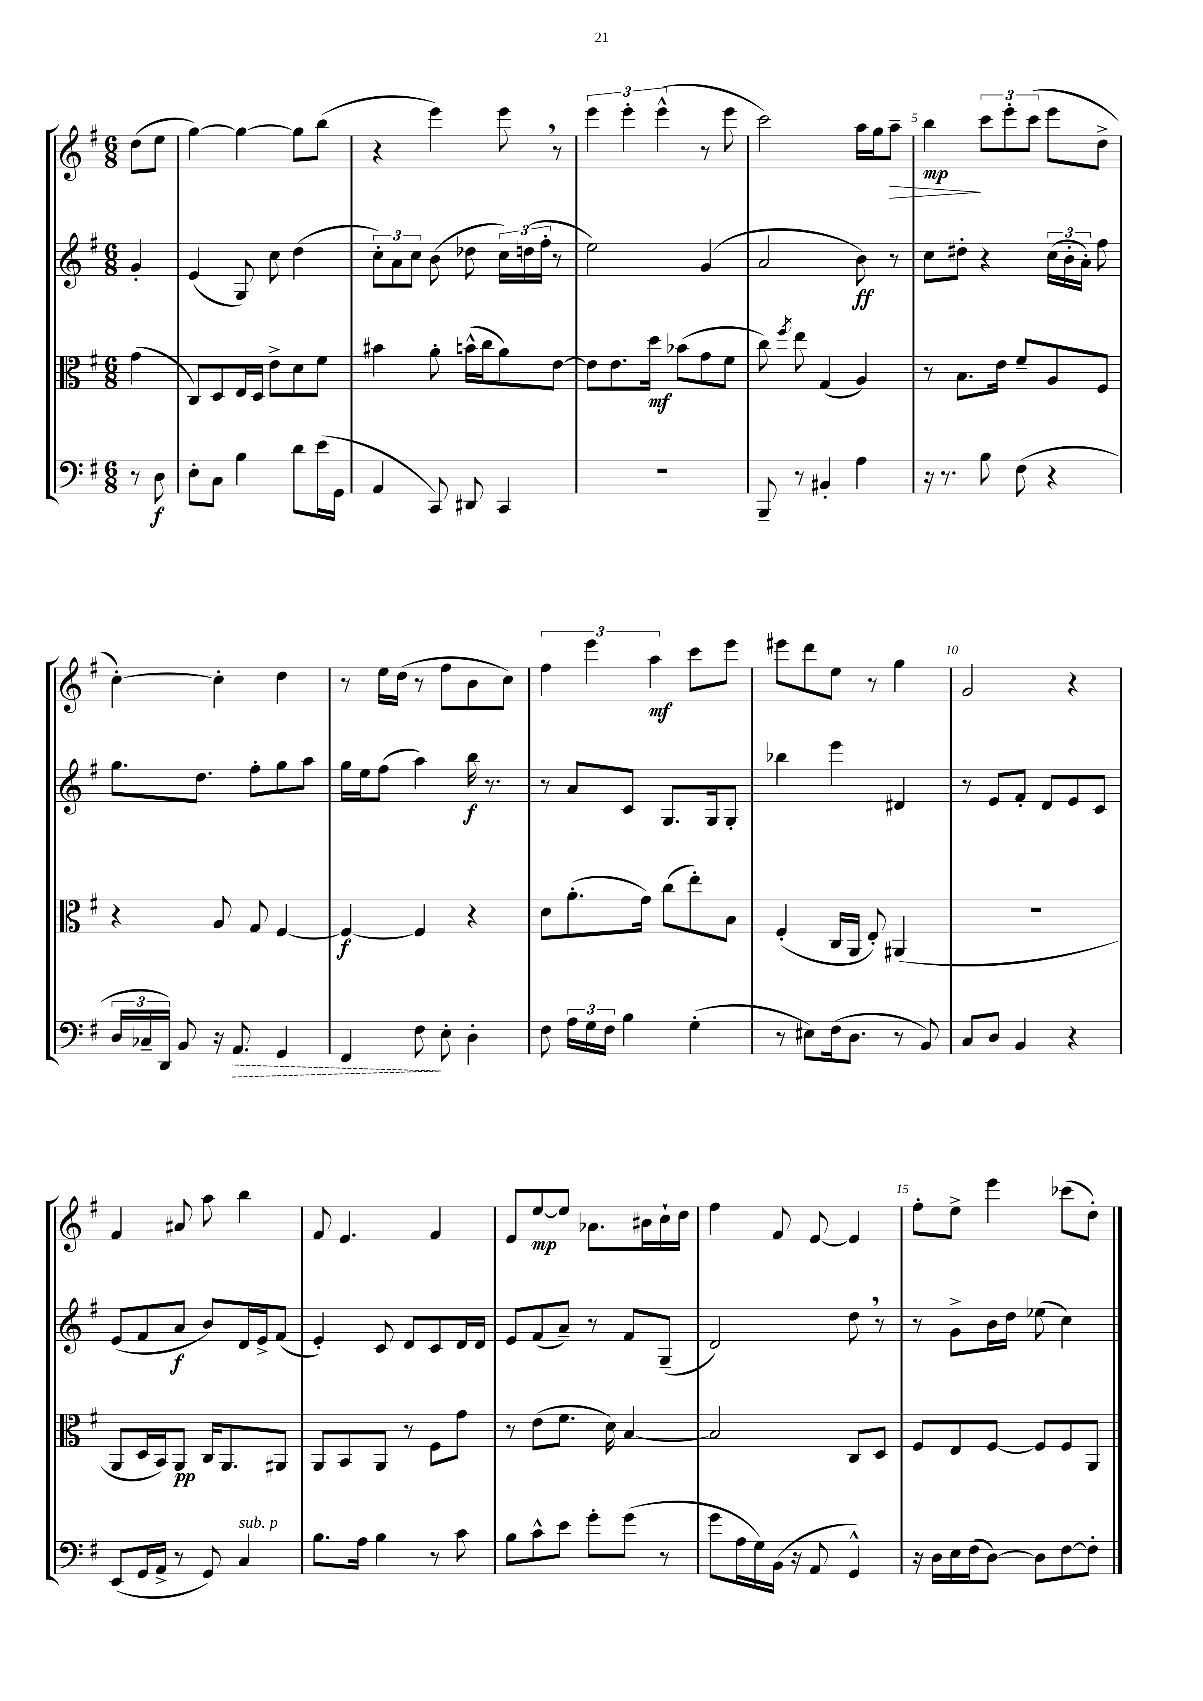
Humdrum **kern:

**kern	**dynam	**kern	**dynam	**kern	**dynam	**kern	**dynam
*part4	*part4	*part3	*part3	*part2	*part2	*part1	*part1
*staff4	*staff4	*staff3	*staff3	*staff2	*staff2	*staff1	*staff1
*clefF4	*	*clefC3	*	*clefG2	*	*clefG2	*
*k[f#]	*	*k[f#]	*	*k[f#]	*	*k[f#]	*
*M6/8	*	*M6/8	*	*M6/8	*	*M6/8	*
=	=	=	=	=	=	=	=
8r	.	(4g\	.	4g'/	.	(8dd\L	.
8D\	f	.	.	.	.	8ee\J	.
=1	=1	=1	=1	=1	=1	=1	=1
8E'\L	.	8C/L)	.	(4e/	.	[4gg\)	.
8C\J	.	8D/	.	.	.	.	.
4B\	.	16E/L	.	8G/)	.	4gg\_	.
.	.	16D/JJ	.	.	.	.	.
.	.	8e^\L	.	8cc\	.	.	.
8d\L	.	8d\	.	(4dd\	.	8gg\L]	.
(16e\L	.	8f#\J	.	.	.	(8bb\J	.
16GG\JJ	.	.	.	.	.	.	.
=2	=2	=2	=2	=2	=2	=2	=2
4AA/	.	4b#X\	.	12cc'\L)	.	4r	.
.	.	.	.	12a\	.	.	.
.	.	.	.	12cc\J	.	.	.
8CC/)	.	8a'\	.	(8b\	.	4eee\)	.
8DD#X/	.	(16bn^^\LL	.	8dd-X\	.	.	.
.	.	16cc\J	.	.	.	.	.
4CC/	.	8a\)	.	24cc\LL)	.	8eee,\	.
.	.	.	.	(24ddn\	.	.	.
.	.	.	.	24ff#'\JJ	.	.	.
.	.	[8e\J	.	8r	.	8r	.
=3	=3	=3	=3	=3	=3	=3	=3
2.r	.	8e\L]	.	2ee\)	.	6eee\	.
.	.	8.e\	.	.	.	.	.
.	.	.	.	.	.	6eee'\	.
.	.	16dd\Jk	mf	.	.	.	.
.	.	.	.	.	.	(6eee^^\	.
.	.	(8b-X\L	.	.	.	.	.
.	.	8g\	.	(4g/	.	8r	.
.	.	8f#\J	.	.	.	8eee\	.
=4	=4	=4	=4	=4	=4	=4	=4
8BBB~/	.	8cc\)	.	2a/	.	2ccc\)	.
.	.	8qff#/	.	.	.	.	.
8r	.	8ee\	.	.	.	.	.
4BB#X'/	.	(4G/	.	.	.	.	.
4A\	.	4A/)	.	8b\)	ff	16aa\LL	.
.	.	.	.	.	.	16gg\J	.
!	!	!	!	!	!	!	!LO:HP:b
.	.	.	.	8r	.	8aa~\J	>
=5	=5	=5	=5	=5	=5	=5	=5
16r	.	8r	.	8cc\L	.	4bb\	mp
8.r	.	.	.	.	.	.	.
.	.	8.B\L	.	8dd#X'\J	.	.	.
8B\	.	.	.	4r	.	12ccc\L	]
.	.	16e\Jk	.	.	.	.	.
.	.	.	.	.	.	12eee'\	.
(8F#\	.	8f#~/L	.	.	.	.	.
.	.	.	.	.	.	(12ccc\J	.
4r	.	8A/	.	(24cc\LL	.	8eee\L	.
.	.	.	.	24b'\	.	.	.
.	.	.	.	24a'\JJ)	.	.	.
.	.	8F#/J	.	8ff#\	.	8dd^\J	.
!!LO:LB:g=z
=6	=6	=6	=6	=6	=6	=6	=6
24D/LL	.	4r	.	8.gg\L	.	[4cc'\)	.
24C-X~/	.	.	.	.	.	.	.
24DD/JJ)	.	.	.	.	.	.	.
8BB/	.	.	.	.	.	.	.
.	.	.	.	8.dd\J	.	.	.
16r	.	8A/	.	.	.	4cc'\]	.
!	!LO:HP:b	!	!	!	!	!	!
8.AA/	>	.	.	.	.	.	.
.	.	8G/	.	8ff#'\L	.	.	.
4GG/	.	[4F#/	.	8gg\	.	4dd\	.
.	.	.	.	8aa\J	.	.	.
=7	=7	=7	=7	=7	=7	=7	=7
4FF#/	.	4F#/_	f	16gg\LL	.	8r	.
.	.	.	.	16ee\J	.	.	.
.	.	.	.	(8ff#\J	.	16ee\LL	.
.	.	.	.	.	.	(16dd\JJ	.
8F#\	.	4F#/]	.	4aa\)	.	8r	.
8E'\	]	.	.	.	.	8ff#\L	.
4D'\	.	4r	.	16bb\	f	8b\	.
.	.	.	.	8.r	.	.	.
.	.	.	.	.	.	8cc\J)	.
=8	=8	=8	=8	=8	=8	=8	=8
8F#\	.	8d\L	.	8r	.	6ff#\	.
24A\LL	.	(8.a'\	.	8a/L	.	.	.
24G\	.	.	.	.	.	6eee\	.
24F#\JJ	.	.	.	.	.	.	.
4B\	.	.	.	8c/J	.	.	.
.	.	16g\Jk)	.	.	.	.	.
.	.	.	.	.	.	6aa\	mf
.	.	(8cc\L	.	8.G/L	.	.	.
(4G'\	.	8ee'\)	.	.	.	8ccc\L	.
.	.	.	.	16G/k	.	.	.
.	.	8B\J	.	8G'/J	.	8eee\J	.
=9	=9	=9	=9	=9	=9	=9	=9
8r	.	(4F#'/	.	4bb-X\	.	8eee#X\L	.
8E#X\L)	.	.	.	.	.	8ddd\	.
(16F#\k	.	16C/LL	.	4eee\	.	8ee\J	.
8.D\J	.	16AA/JJ	.	.	.	.	.
.	.	8E'/)	.	.	.	8r	.
8r	.	(4AA#X/	.	4d#X/	.	4gg\	.
8BB/)	.	.	.	.	.	.	.
=10	=10	=10	=10	=10	=10	=10	=10
8C/L	.	2.r	.	8r	.	2g/	.
8D/J	.	.	.	8e/L	.	.	.
4BB/	.	.	.	8f#'/J	.	.	.
.	.	.	.	8d/L	.	.	.
4r	.	.	.	8e/	.	4r	.
.	.	.	.	8c/J	.	.	.
!!LO:LB:g=z
=11	=11	=11	=11	=11	=11	=11	=11
(8EE/L	.	8AA/L	.	(8e/L	.	4f#/	.
16GG/L	.	16D/L	.	8f#/	.	.	.
16AA^/JJ	.	16BB/J)	.	.	.	.	.
8r	.	8AA/J	pp	8a/J	f	8a#X/	.
8GG/)	.	16C/KL	.	8b/L)	.	8aa\	.
.	.	8.AA/	.	.	.	.	.
!LO:TX:a:i:t=sub. p	!	!	!	!	!	!	!
4C/	.	.	.	16d/L	.	4bb\	.
.	.	.	.	16e^/J	.	.	.
.	.	8AA#X/J	.	(8f#/J	.	.	.
=12	=12	=12	=12	=12	=12	=12	=12
8.B\L	.	8AA/L	.	4e'/)	.	8f#/	.
.	.	8BB/	.	.	.	4.e/	.
16A\Jk	.	.	.	.	.	.	.
4B\	.	8AA/J	.	8c/	.	.	.
.	.	8r	.	8d/L	.	.	.
8r	.	8F#\L	.	8c/	.	4f#/	.
8c\	.	8g\J	.	16d/L	.	.	.
.	.	.	.	16d/JJ	.	.	.
=13	=13	=13	=13	=13	=13	=13	=13
8B\L	.	8r	.	8e/L	.	8e/L	.
8c^^\	.	(8e\L	.	(8f#/	.	[8ee/	mp
8e\J	.	8.f#\J	.	8a~/J)	.	8ee/J]	.
8g'\L	.	.	.	8r	.	8.a-X\L	.
.	.	16d\)	.	.	.	.	.
(8g\J	.	[4B/	.	8f#/L	.	.	.
.	.	.	.	.	.	16b#X\L	.
8r	.	.	.	(8G~/J	.	16cc`\	.
.	.	.	.	.	.	16dd\JJ	.
=14	=14	=14	=14	=14	=14	=14	=14
8g\L	.	2B/]	.	2d/)	.	4ff#\	.
16A\L	.	.	.	.	.	.	.
16G\)	.	.	.	.	.	.	.
(16BB\JJ	.	.	.	.	.	8f#/	.
16r	.	.	.	.	.	.	.
8AA/	.	.	.	.	.	[8e/	.
4GG^^/)	.	8C/L	.	8dd,\	.	4e/]	.
.	.	8D/J	.	8r	.	.	.
=15	=15	=15	=15	=15	=15	=15	=15
16r	.	8F#/L	.	8r	.	8ff#'\L	.
16D\LL	.	.	.	.	.	.	.
16E\	.	8E/	.	8g^\L	.	8ee^\J	.
(16F#\J	.	.	.	.	.	.	.
[8D\J)	.	[8F#/J	.	16b\L	.	4eee\	.
.	.	.	.	16dd\JJ	.	.	.
8D\L]	.	8F#/L]	.	(8ee-X\	.	.	.
[8F#\	.	8F#/	.	4cc\)	.	(8ccc-X\L	.
8F#'\J]	.	8AA/J	.	.	.	8dd'\J)	.
==	==	==	==	==	==	==	==
*-	*-	*-	*-	*-	*-	*-	*-
